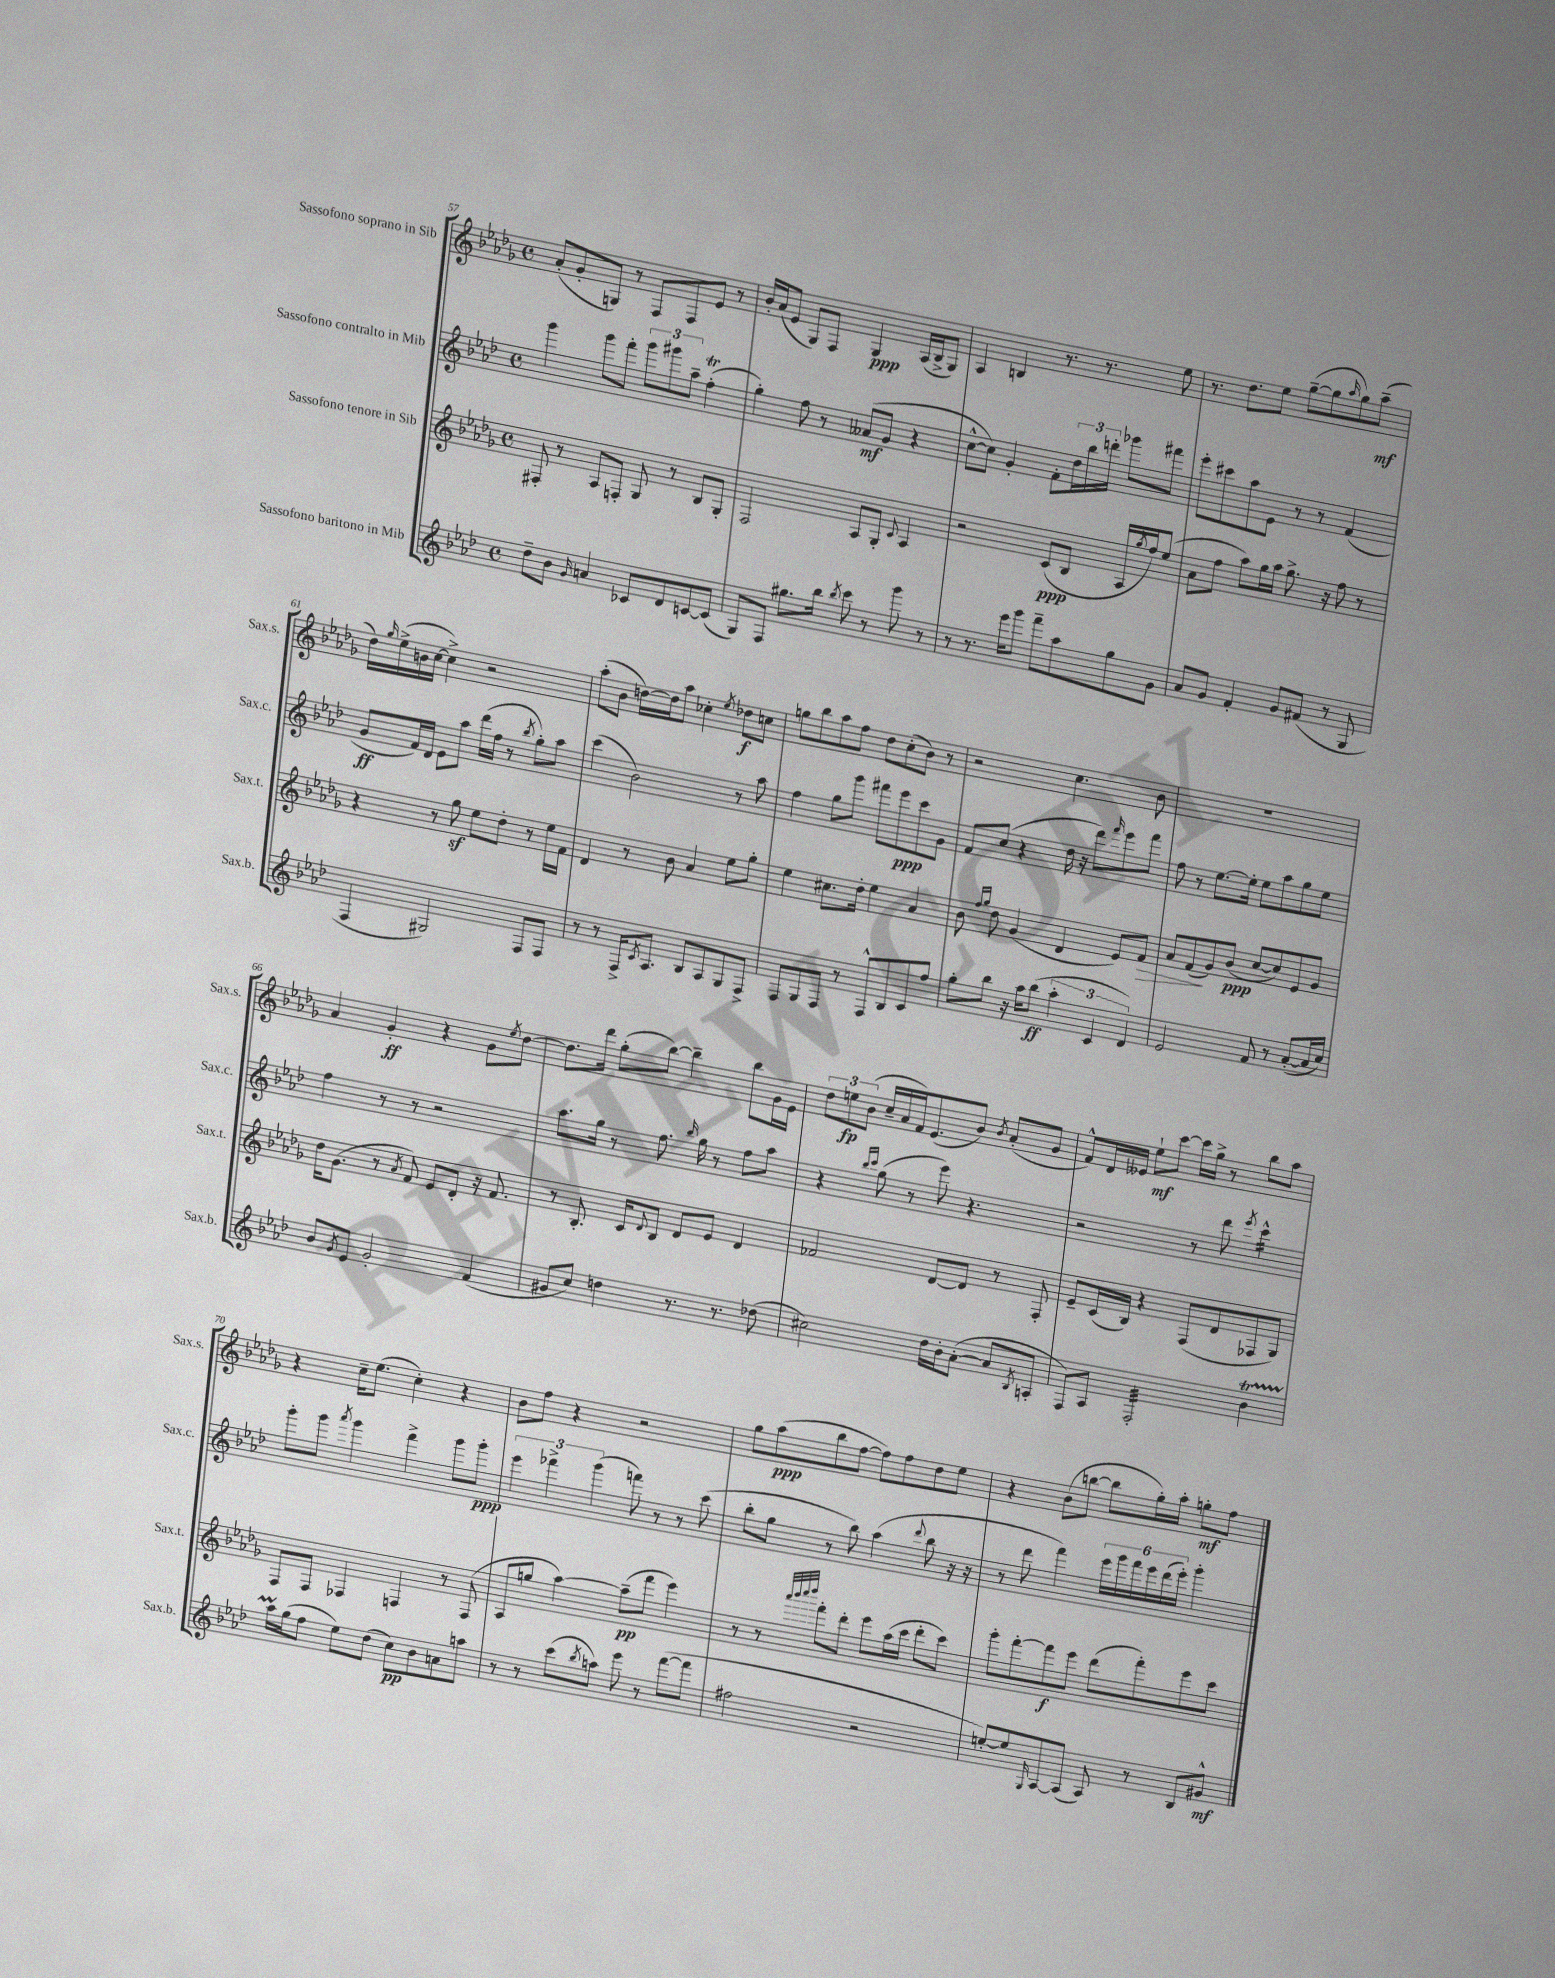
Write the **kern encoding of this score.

**kern	**kern	**kern	**kern
*staff4	*staff3	*staff2	*staff1
*clefG2	*clefG2	*clefG2	*clefG2
*k[b-e-a-d-]	*k[b-e-a-d-g-]	*k[b-e-a-d-]	*k[b-e-a-d-g-]
*M4/4	*M4/4	*M4/4	*M4/4
*met(c)	*met(c)	*met(c)	*met(c)
8dd-~	8F#'	4ggg	(8a-'
8b-	8r	.	8g-'
16qqg	.	.	.
4a	8A-	8ggg	8G)
.	8F'	8fff'	8r
8c-	8G-	12ggg	8F
.	.	12ggg#	.
8d-	8r	.	8F
.	.	12aa-~	.
[8c	8B-	(4ff'	8e-
(8c]	8G-'	.	8r
=	=	=	=
8G)	2F	4gg')	16b-'
.	.	.	(16a-
8F	.	.	8e-
8.gg#	.	8ff	8G-)
.	.	8r	8F
16bb-	.	.	.
8qbb-	.	.	.
8ccc	8A-	(8a--	4G-
8r	8G-'	8g	.
.	8qqc	.	.
8ggg	4A-	4r	(16A-
.	.	.	16B-^
8r	.	.	8G-)
=	=	=	=
8r	2r	[8cc^^	4A-
8.r	.	8cc])	.
.	.	4g'	4B
16eee-	.	.	.
8ggg	.	.	.
8fff~	(8c	8f'	8.r
8aa-	8B-	24dd-	.
.	.	24bb-	.
.	.	.	8.r
.	.	24ddd'	.
8gg	16A-	8ggg-	.
.	8qgg-	.	.
.	16ff)	.	.
8g	(8ee-	8fff#	8ee-
=	=	=	=
8a-	8a-	8eee-'	8.r
8g	8ff	8ccc#	.
.	.	.	8.dd-
4f'	8aa-)	8aa-	.
.	16gg-	8e-	8ee-
.	16aa-	.	.
8g	8.gg-^	8r	([8gg-~
(8f#	.	8r	8gg-]
.	16r	.	.
.	.	.	16qqaa-
8r	8ff	(4f	8gg-)
8G	8r	.	(8aa-~
=	=	=	=
4F	4r	8g	16dd-)
.	.	.	16qqgg-
.	.	.	(16ee-^
.	.	16f)	16b
.	.	16d-	[16cc
2G#)	8r	8e-	4cc^])
.	8gg-	8aa-	.
.	8ee-	(16ddd-	2r
.	.	16ff	.
.	8dd-'	8r	.
.	.	8qbb-	.
8F	8r	8gg')	.
8F	16ee-	8aa-	.
.	16f	.	.
=	=	=	=
8r	4d-	(4ccc	(8aa-'
8r	.	.	8b-
16F^	8r	2b-)	[16dd)
8qc	.	.	.
8.A-	.	.	16dd]
.	8b-	.	8aa-
8B-	4a-	.	4cc-'
8A-	.	.	.
.	.	.	8qee-
8G	8ee-	8r	8dd-
8F^	8gg-'	8aa-	8cc
=	=	=	=
8F	4ee-	4ff	8gg
8G	.	.	8bb-
8F	8.cc#	8gg	8aa-
8r	.	8ggg	8ff
.	16dd-'	.	.
8F^^	4ee-	8fff#	8dd-
8B-	.	8eee-	(8cc'
8c	4a-	8ccc	8b-)
8ff	.	8g	8r
=	=	=	=
8gg'	8b-	8f	2r
.	16qqff	.	.
.	16qqgg-	.	.
8bb-	8dd-	(8cc	.
16r	(4g-	4r	.
16aa-	.	.	.
(8bb-	.	.	.
6aa-'	4d-	16dd-	4.cc
.	.	16r	.
.	.	8ddd-)	.
6c	.	.	.
.	.	16qqfff	.
.	8e-)	8eee-	.
6d-)	.	.	.
.	8f	8fff	8b-
=	=	=	=
2e-	8a-	8ff	1r
.	(8f	8r	.
.	8g-)	[8.ee-	.
.	(8b-	.	.
.	.	16ee-']	.
8f	[8cc	8ee-	.
8r	8cc])	8aa-	.
([8a-'	8e-	8gg	.
16a-]	8g-	8ee-	.
16cc)	.	.	.
=	=	=	=
8b-	16dd-	4ff	4a-
.	(8.g-	.	.
8qg	.	.	.
8e-	.	.	.
2g'	8r	8r	4g-'
.	8qa-	.	.
.	8f)	8r	.
.	8e-	2r	4r
.	8d-'	.	.
(4f	16r	.	8g-
.	8.f	.	.
.	.	.	8qee-
.	.	.	[8dd-
=	=	=	=
8g#	8r	8.aa-	8.dd-]
8cc)	8.B-'	.	.
.	.	16gg	16ddd-
4dd	.	8r	(8gg-'
.	16c	.	.
.	8qqd-	.	.
.	8B-	8.ff	[8bb-)
8.r	8d-	.	4bb-~]
.	.	16qqbb-	.
.	.	16gg	.
.	8e-	8r	.
8.r	.	.	.
.	4d-	8ff	8bb-
(8dd-	.	8aa-	16g-
.	.	.	16e-
=	=	=	=
2cc#)	2f-	4r	12dd-
.	.	.	12ee
.	.	.	(12b-
.	.	16qqbb-	.
.	.	16qqccc	.
.	.	(8gg	16cc~
.	.	.	16a-
.	.	8r	16f)
.	.	.	(8.e-
16dd-	[8d-	8eee-)	.
16b-'	.	.	.
([8a-'	8d-]	4.r	8b-)
.	.	.	8qb-
8a-]	8r	.	(8a-'
8qB-	.	.	.
8A'	8F'	.	8g-
=	=	=	=
8F)	8e-~	2r	8f^^)
8A-	(16c	.	16d-
.	16B-)	.	16e--
2F'	4r	.	8ee-`
.	.	.	[8ccc
.	(8F	8r	16ccc]
.	.	.	16gg-^
.	8d-	8ddd-	8r
.	.	8qeee-	.
4b-	8F-	4ccc^^	8bb-
.	8G-)	.	8aa-
=	=	=	=
16aa-	8F	8ggg'	4r
(16gg	.	.	.
8ff	8F	8ggg	.
.	.	8qaaa-	.
8ee-)	4F-	4ggg	16cc~
.	.	.	(8.ee-
(8dd-	.	.	.
8cc)	4F	4fff^	4cc')
8b-	.	.	.
8a	8r	8ggg	4r
8aa	(8F	8ggg'	.
=	=	=	=
8r	8A-	6eee-	8b-
8r	8gg	.	8ff
.	.	6fff-^	.
(8ccc	[4aa-)	.	4r
.	.	(6ggg	.
8qbb-	.	.	.
8aa)	.	.	.
8eee-	(8aa-~]	8fff)	2r
8r	8fff	8r	.
([8fff	4eee-)	8r	.
8fff]	.	(8ccc	.
=	=	=	=
2ff#	8r	8bb-'	8gg-
.	8r	8gg	(8aa-
.	32qqaaa-	.	.
.	32qqbbb-	.	.
.	32qqcccc	.	.
.	32qqdddd-	.	.
.	8fff'	8r	8bb-
.	8ddd-'	8bb-)	[8ff
2r	8eee-	(4aa-	8ff])
.	(16aa-	.	8ff
.	16ccc	.	.
.	.	8qqddd-	.
.	8ddd-'	8bb-	8dd-
.	8ccc)	16r	8ee-
.	.	16r	.
=	=	=	=
[8ee')	8ggg-'	8r	4r
8ee]	[8fff'	8ddd-	.
16qqG	.	.	.
[8A-	8fff]	4fff)	(8b-
(8A-]	8eee-	.	[8bb
8A-)	(8ddd-	24eee-	8bb]
.	.	24ggg	.
.	.	24fff	.
8r	8fff')	24eee-	16gg-')
.	.	(24ddd-	.
.	.	.	16aa-'
.	.	24eee-')	.
8B-	8eee-	4ggg'	8gg'
8g#^^	8ccc	.	8ff
==	==	==	==
*-	*-	*-	*-
